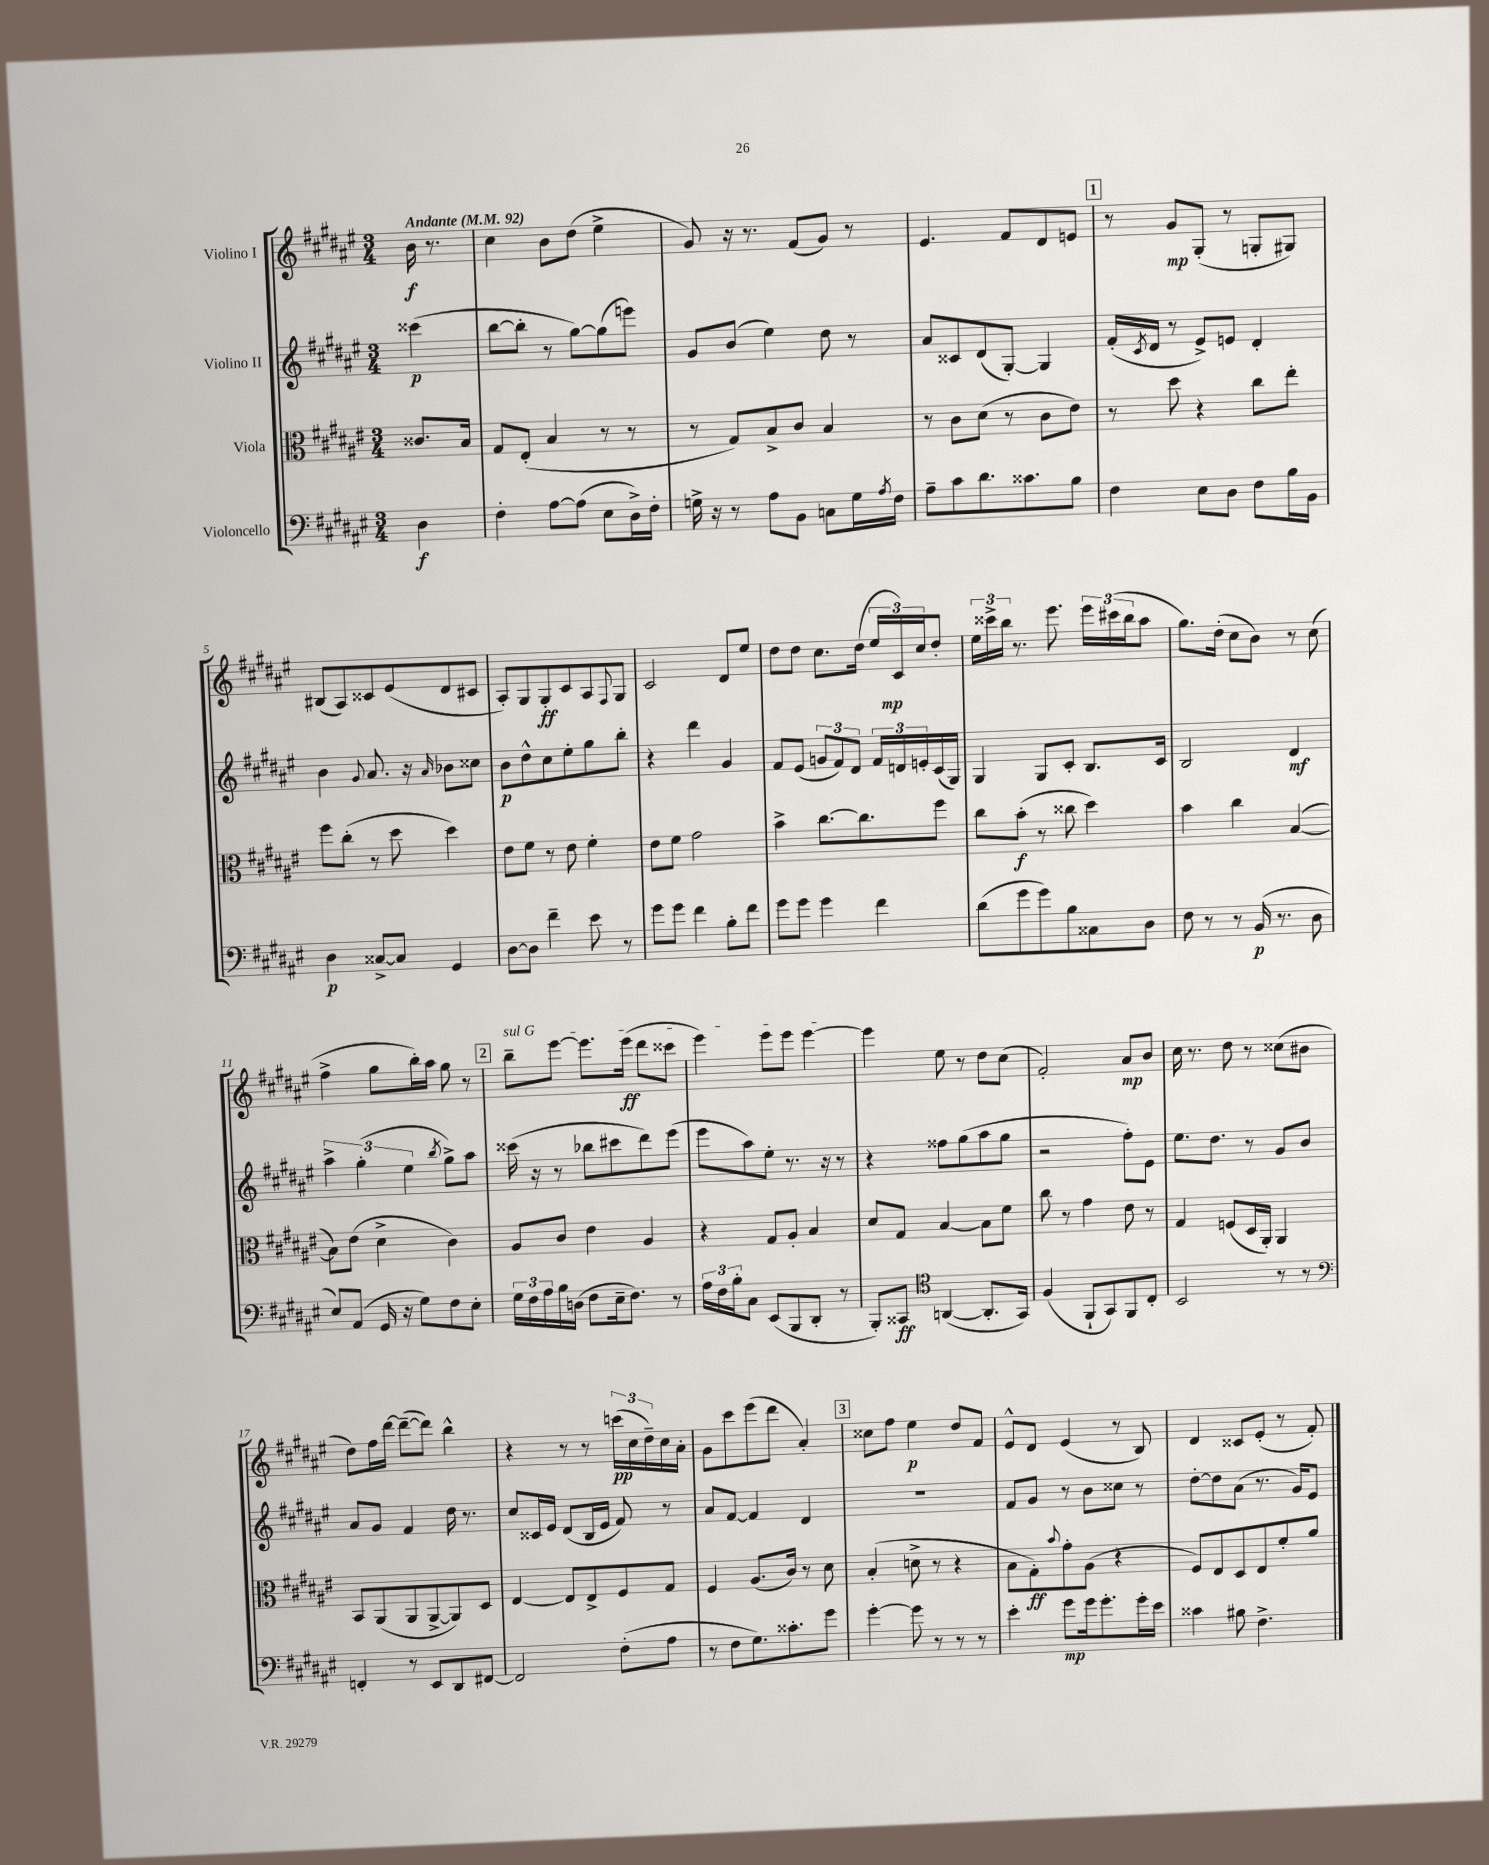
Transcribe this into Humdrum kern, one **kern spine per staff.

**kern	**dynam	**kern	**dynam	**kern	**dynam	**kern	**dynam
*part4	*part4	*part3	*part3	*part2	*part2	*part1	*part1
*staff4	*staff4	*staff3	*staff3	*staff2	*staff2	*staff1	*staff1
*I"Violoncello	*	*I"Viola	*	*I"Violino II	*	*I"Violino I	*
*clefF4	*	*clefC3	*	*clefG2	*	*clefG2	*
*k[f#c#g#d#a#e#]	*	*k[f#c#g#d#a#e#]	*	*k[f#c#g#d#a#e#]	*	*k[f#c#g#d#a#e#]	*
*M3/4	*	*M3/4	*	*M3/4	*	*M3/4	*
*MM92	*	*MM92	*	*MM92	*	*MM92	*
=	=	=	=	=	=	=	=
!	!	!	!	!	!	!LO:TX:a:B:t=Andante	!
4D#\	f	8.c##X/L	.	(4ccc##X\	p	16b\	f
.	.	.	.	.	.	8.r	.
.	.	16B/Jk	.	.	.	.	.
=1	=1	=1	=1	=1	=1	=1	=1
4F#'\	.	8G#/L	.	[8bb\L	.	4cc#\	.
.	.	(8E#'/J	.	8bb'\J]	.	.	.
[8A#\L	.	4B/	.	8r	.	8b\L	.
(8A#\J]	.	.	.	[8gg#\L)	.	(8dd#\J	.
8E#\L	.	8r	.	(8gg#\]	.	4ee#^\	.
16D#^\L)	.	8r	.	8eeen\J)	.	.	.
16F#'\JJ	.	.	.	.	.	.	.
=2	=2	=2	=2	=2	=2	=2	=2
16Gn^\	.	8r	.	8g#/L	.	8g#/)	.
16r	.	.	.	.	.	.	.
8r	.	8G#/L)	.	(8b/J	.	16r	.
.	.	.	.	.	.	8.r	.
8A#\L	.	8B^/	.	4ee#\)	.	.	.
8BB\J	.	8c#/J	.	.	.	(8f#/L	.
8Cn\L	.	4B/	.	8dd#\	.	8g#/J)	.
16G\L	.	.	.	8r	.	8r	.
8qA#/	.	.	.	.	.	.	.
16F#\JJ	.	.	.	.	.	.	.
=3	=3	=3	=3	=3	=3	=3	=3
8A#~\L	.	8r	.	8a#/L	.	4.e#/	.
8c#\	.	8c#\L	.	8c##X/	.	.	.
8.d#\	.	(8d#\J	.	(8d#/	.	.	.
.	.	8r	.	[8G#'/J)	.	8f#/L	.
8.c##X\	.	.	.	.	.	.	.
.	.	8c#\L	.	4G#/]	.	8d#/	.
8B\J	.	8e#\J)	.	.	.	8en/J	.
!!LO:REH:place=s1:t=1
=4	=4	=4	=4	=4	=4	=4	=4
4F#\	.	8r	.	(16f#'/LL	.	8r	.
.	.	.	.	8qc#/	.	.	.
.	.	.	.	16d#/JJ	.	.	.
.	.	8dd#\	.	8r	.	8g#/L	mp
8E#\L	.	4r	.	8e#^/L)	.	(8G#'/J	.
8D#\J	.	.	.	8en/J	.	8r	.
8F#\L	.	8cc#\L	.	4d#'/	.	8Gn'/L	.
16B\L	.	8ee#'\J	.	.	.	8G#X/J)	.
16BB\JJ	.	.	.	.	.	.	.
!!LO:LB:g=z
=5	=5	=5	=5	=5	=5	=5	=5
4D#\	p	8ff#\L	.	4b\	.	(8B#X/L	.
.	.	(8cc#'\J	.	.	.	8A#/)	.
.	.	.	.	8qqg#/	.	.	.
[8C##X^/L	.	8r	.	8.a#/	.	8c##X/	.
8C##/J]	.	8dd#\	.	.	.	(8e#/	.
.	.	.	.	16r	.	.	.
.	.	.	.	16qqa#/	.	.	.
4GG#/	.	4dd#\)	.	8b-X\L	.	8d#/	.
.	.	.	.	8cc##X\J	.	8c#X/J	.
=6	=6	=6	=6	=6	=6	=6	=6
[8D#\L	.	8e#\L	.	8b\L	p	8A#'/L)	.
8D#\J]	.	8f#\J	.	8dd#^^\	.	8G#/	.
4f#~\	.	8r	.	8cc#\	.	8G#'/	ff
.	.	8e#\	.	8ee#'\	.	8c#/	.
8e#\	.	4f#'\	.	8gg#\	.	8A#/	.
.	.	.	.	.	.	8qqF#/	.
8r	.	.	.	8bb'\J	.	8G#/J	.
=7	=7	=7	=7	=7	=7	=7	=7
8g#\L	.	8e#\L	.	4r	.	2c#/	.
8g#\J	.	8f#\J	.	.	.	.	.
4f#\	.	2g#\	.	4ddd#\	.	.	.
8B'\L	.	.	.	4g#/	.	8d#/L	.
8f#\J	.	.	.	.	.	8ee#/J	.
=8	=8	=8	=8	=8	=8	=8	=8
8g#\L	.	4b^\	.	8f#/L	.	8dd#\L	.
8g#\J	.	.	.	(8e#/J	.	8dd#\J	.
4g#\	.	[8.cc#\L	.	12gn/L	.	8.cc#\L	.
.	.	.	.	12f#/)	.	.	.
.	.	.	.	12d#/J	.	.	.
.	.	8.cc#\]	.	.	.	(16dd#\Jk	.
4f#\	.	.	.	24f#/LL	.	24ee#/LL	.
.	.	.	.	24dn/	.	24c#/)	mp
.	.	.	.	24en'/	.	24cc#/J	.
.	.	8ff#\J	.	(16c#/	.	8dd#'/J	.
.	.	.	.	16G#/JJ)	.	.	.
=9	=9	=9	=9	=9	=9	=9	=9
(8d#\L	.	8cc#\L	.	4G#/	.	24ee#\LL	.
.	.	.	.	.	.	24ccc##X^\	.
.	.	.	.	.	.	24bb\JJ	.
8g#\	.	(8b'\J	f	.	.	8.r	.
8g#\)	.	8r	.	8G#/L	.	.	.
.	.	.	.	.	.	8.eee#\	.
8B\	.	8cc##X\	.	8c#'/J	.	.	.
8C##X\	.	4dd#\)	.	8.B/L	.	24eee#\LL	.
.	.	.	.	.	.	(24ccc#X\	.
.	.	.	.	.	.	24bb\J	.
8D#\J	.	.	.	.	.	8aa#\J	.
.	.	.	.	16c#/Jk	.	.	.
=10	=10	=10	=10	=10	=10	=10	=10
8F#\	.	4b\	.	2B/	.	8.gg#\L)	.
8r	.	.	.	.	.	.	.
.	.	.	.	.	.	(16dd#'\Jk	.
8r	.	4cc#\	.	.	.	8cc#\L	.
(16BB/	p	.	.	.	.	8b\J)	.
8.r	.	.	.	.	.	.	.
.	.	([4B/	.	4d#/	mf	8r	.
8D#\	.	.	.	.	.	(8cc#\	.
!!LO:LB:g=z
=11	=11	=11	=11	=11	=11	=11	=11
8E#/L)	.	8B\L])	.	6aa#^\	.	4ff#^\	.
(8AA#/J	.	(8e#\J	.	.	.	.	.
.	.	.	.	(6gg#'\	.	.	.
16GG#/	.	4d#^\	.	.	.	8gg#\L	.
16r	.	.	.	.	.	.	.
.	.	.	.	6ee#\	.	.	.
8G#\L)	.	.	.	.	.	16bb'\L)	.
.	.	.	.	.	.	16aa#\JJ	.
.	.	.	.	8qbb/	.	.	.
8F#\	.	4c#\)	.	8gg#^\L)	.	8gg#\	.
8E#'\J	.	.	.	8aa#\J	.	8r	.
!!LO:REH:place=s1:t=2
=12	=12	=12	=12	=12	=12	=12	=12
!	!	!	!	!	!	!LO:TX:a:i:t=sul G	!
24G#\LL	.	8A#/L	.	(16ccc##X\	.	8bb~\L	.
24F#\	.	.	.	.	.	.	.
.	.	.	.	16r	.	.	.
24A#\	.	.	.	.	.	.	.
16B\	.	8c#/J	.	8r	.	[8eee#\J	.
(16Dn\JJ	.	.	.	.	.	.	.
8F#\L	.	4e#\	.	8bb-X\L	.	8.eee#\L]	.
16E#~\k	.	.	.	8ccc#X\	.	.	.
8.F#\J)	.	.	.	.	.	(16eee#\Jk	ff
.	.	4A#/	.	8ddd#\)	.	8ddd#\L	.
8r	.	.	.	(8eee#\J	.	8ccc##X\J	.
=13	=13	=13	=13	=13	=13	=13	=13
24A#\LL	.	4r	.	8eee#\L	.	4eee#\)	.
24F#\	.	.	.	.	.	.	.
24B'\J	.	.	.	.	.	.	.
8C#\J	.	.	.	8aa#\)	.	.	.
(8EE#/L	.	8G#/L	.	8ee#'\J	.	8eee#\L	.
8BBB/	.	8A#'/J	.	8.r	.	8eee#\J	.
8DD#'/J	.	4B/	.	.	.	[4eee#\	.
.	.	.	.	16r	.	.	.
8r	.	.	.	8r	.	.	.
=14	=14	=14	=14	=14	=14	=14	=14
8BBB'/L)	.	8d#/L	.	4r	.	4eee#\]	.
8CC##X/J	ff	8G#/J	.	.	.	.	.
*clefC4	*	*	*	*	*	*	*
([4AAn/	.	[4B/	.	8ff##X\L	.	8ee#\	.
.	.	.	.	(8gg#\	.	8r	.
8.AA'/L]	.	8B\L]	.	8aa#\	.	8dd#\L	.
.	.	8f#\J	.	8gg#\J	.	(8cc#\J	.
16GG#/Jk)	.	.	.	.	.	.	.
=15	=15	=15	=15	=15	=15	=15	=15
(4F#/	.	8cc#\	.	2r	.	2f#'/)	.
.	.	8r	.	.	.	.	.
8FF#`/L	.	4g#\	.	.	.	.	.
8GG#/)	.	.	.	.	.	.	.
8FF#/	.	8e#\	.	8ff#'\L)	.	8a#/L	mp
8C#'/J	.	8r	.	8e#\J	.	8b/J	.
=16	=16	=16	=16	=16	=16	=16	=16
2BB/	.	4G#/	.	8.ee#\L	.	16cc#\	.
.	.	.	.	.	.	8.r	.
.	.	.	.	8.dd#\J	.	.	.
.	.	(8Fn/L	.	.	.	8dd#\	.
.	.	16D#/L	.	8r	.	8r	.
.	.	16AA#'/JJ)	.	.	.	.	.
8r	.	4AA#/	.	8g#/L	.	(8cc##X\L	.
8r	.	.	.	8b/J	.	8b#X\J	.
!!LO:LB:g=z
=17	=17	=17	=17	=17	=17	=17	=17
*clefF4	*	*	*	*	*	*	*
4FFn'/	.	8BB/L	.	8a#/L	.	8dd#\L)	.
.	.	(8AA#/	.	8g#/J	.	16ff#\L	.
.	.	.	.	.	.	[16ddd#\JJ	.
8r	.	8AA#/	.	4f#/	.	(8ddd#~\L_	.
8EE#/L	.	[8AA#^/	.	.	.	8ddd#\J])	.
8DD#/	.	8AA#/])	.	16dd#\	.	4bb^^\	.
.	.	.	.	8.r	.	.	.
[8FF#X/J	.	8D#/J	.	.	.	.	.
=18	=18	=18	=18	=18	=18	=18	=18
2FF#/]	.	[4E#/	.	8cc#/L	.	4r	.
.	.	.	.	16c##X/L	.	.	.
.	.	.	.	16e#/JJ	.	.	.
.	.	8E#/L]	.	(8d#/L	.	8r	.
.	.	8E#^/	.	16B/L	.	8r	.
.	.	.	.	16e#/JJ	.	.	.
(8F#'\L	.	8F#/	.	8f#/)	.	(24cccn\LL	pp
.	.	.	.	.	.	24cc#\	.
.	.	.	.	.	.	24dd#~\)	.
8A#\J	.	8G#/J	.	8r	.	16cc#\	.
.	.	.	.	.	.	16a#'\JJ	.
=19	=19	=19	=19	=19	=19	=19	=19
8r	.	4F#/	.	8a#/L	.	8g#\L	.
8F#\L	.	.	.	[8f#/J	.	8ccc#\	.
8.G#\)	.	(8.A#/L	.	4f#/]	.	(8eee#\	.
.	.	.	.	.	.	8ddd#\J	.
8.c##X'\	.	16c#/Jk)	.	.	.	.	.
.	.	8r	.	4d#/	.	4a#'/)	.
8g#\J	.	8d#\	.	.	.	.	.
!!LO:REH:place=s1:t=3
=20	=20	=20	=20	=20	=20	=20	=20
[4g#'\	.	(4B'/	.	2.r	.	8cc##X\L	.
.	.	.	.	.	.	8ff#\J	.
8g#\]	.	8dn^\	.	.	.	4ee#\	p
8r	.	8r	.	.	.	.	.
8r	.	4r	.	.	.	8dd#/L	.
8r	.	.	.	.	.	8f#/J	.
=21	=21	=21	=21	=21	=21	=21	=21
4e#'\	.	8B\L	.	8f#/L	.	8e#^^/L	.
.	.	8G#'\)	ff	8g#/J	.	8d#/J	.
.	.	8qqb/	.	.	.	.	.
8g#\L	mp	8g#'\	.	8r	.	(4e#/	.
16g#\k	.	(8A#\J	.	8b\L	.	.	.
8.g#'\	.	.	.	.	.	.	.
.	.	4r	.	8cc##X\J	.	8r	.
16g#'\L	.	.	.	8r	.	8B/)	.
16e#\JJ	.	.	.	.	.	.	.
=22	=22	=22	=22	=22	=22	=22	=22
4c##X\	.	8F#/L)	.	[8dd#'\L	.	4d#/	.
.	.	8E#/	.	8dd#\]	.	.	.
8B#X\	.	8D#/	.	(8a#\J	.	8c##X/L	.
4.F#^\	.	8E#/	.	8.r	.	(8e#'/J	.
.	.	8f#'/	.	.	.	8r	.
.	.	.	.	16g#/KL)	.	.	.
.	.	8a#/J	.	8e#/J	.	8f#'/)	.
==	==	==	==	==	==	==	==
*-	*-	*-	*-	*-	*-	*-	*-
